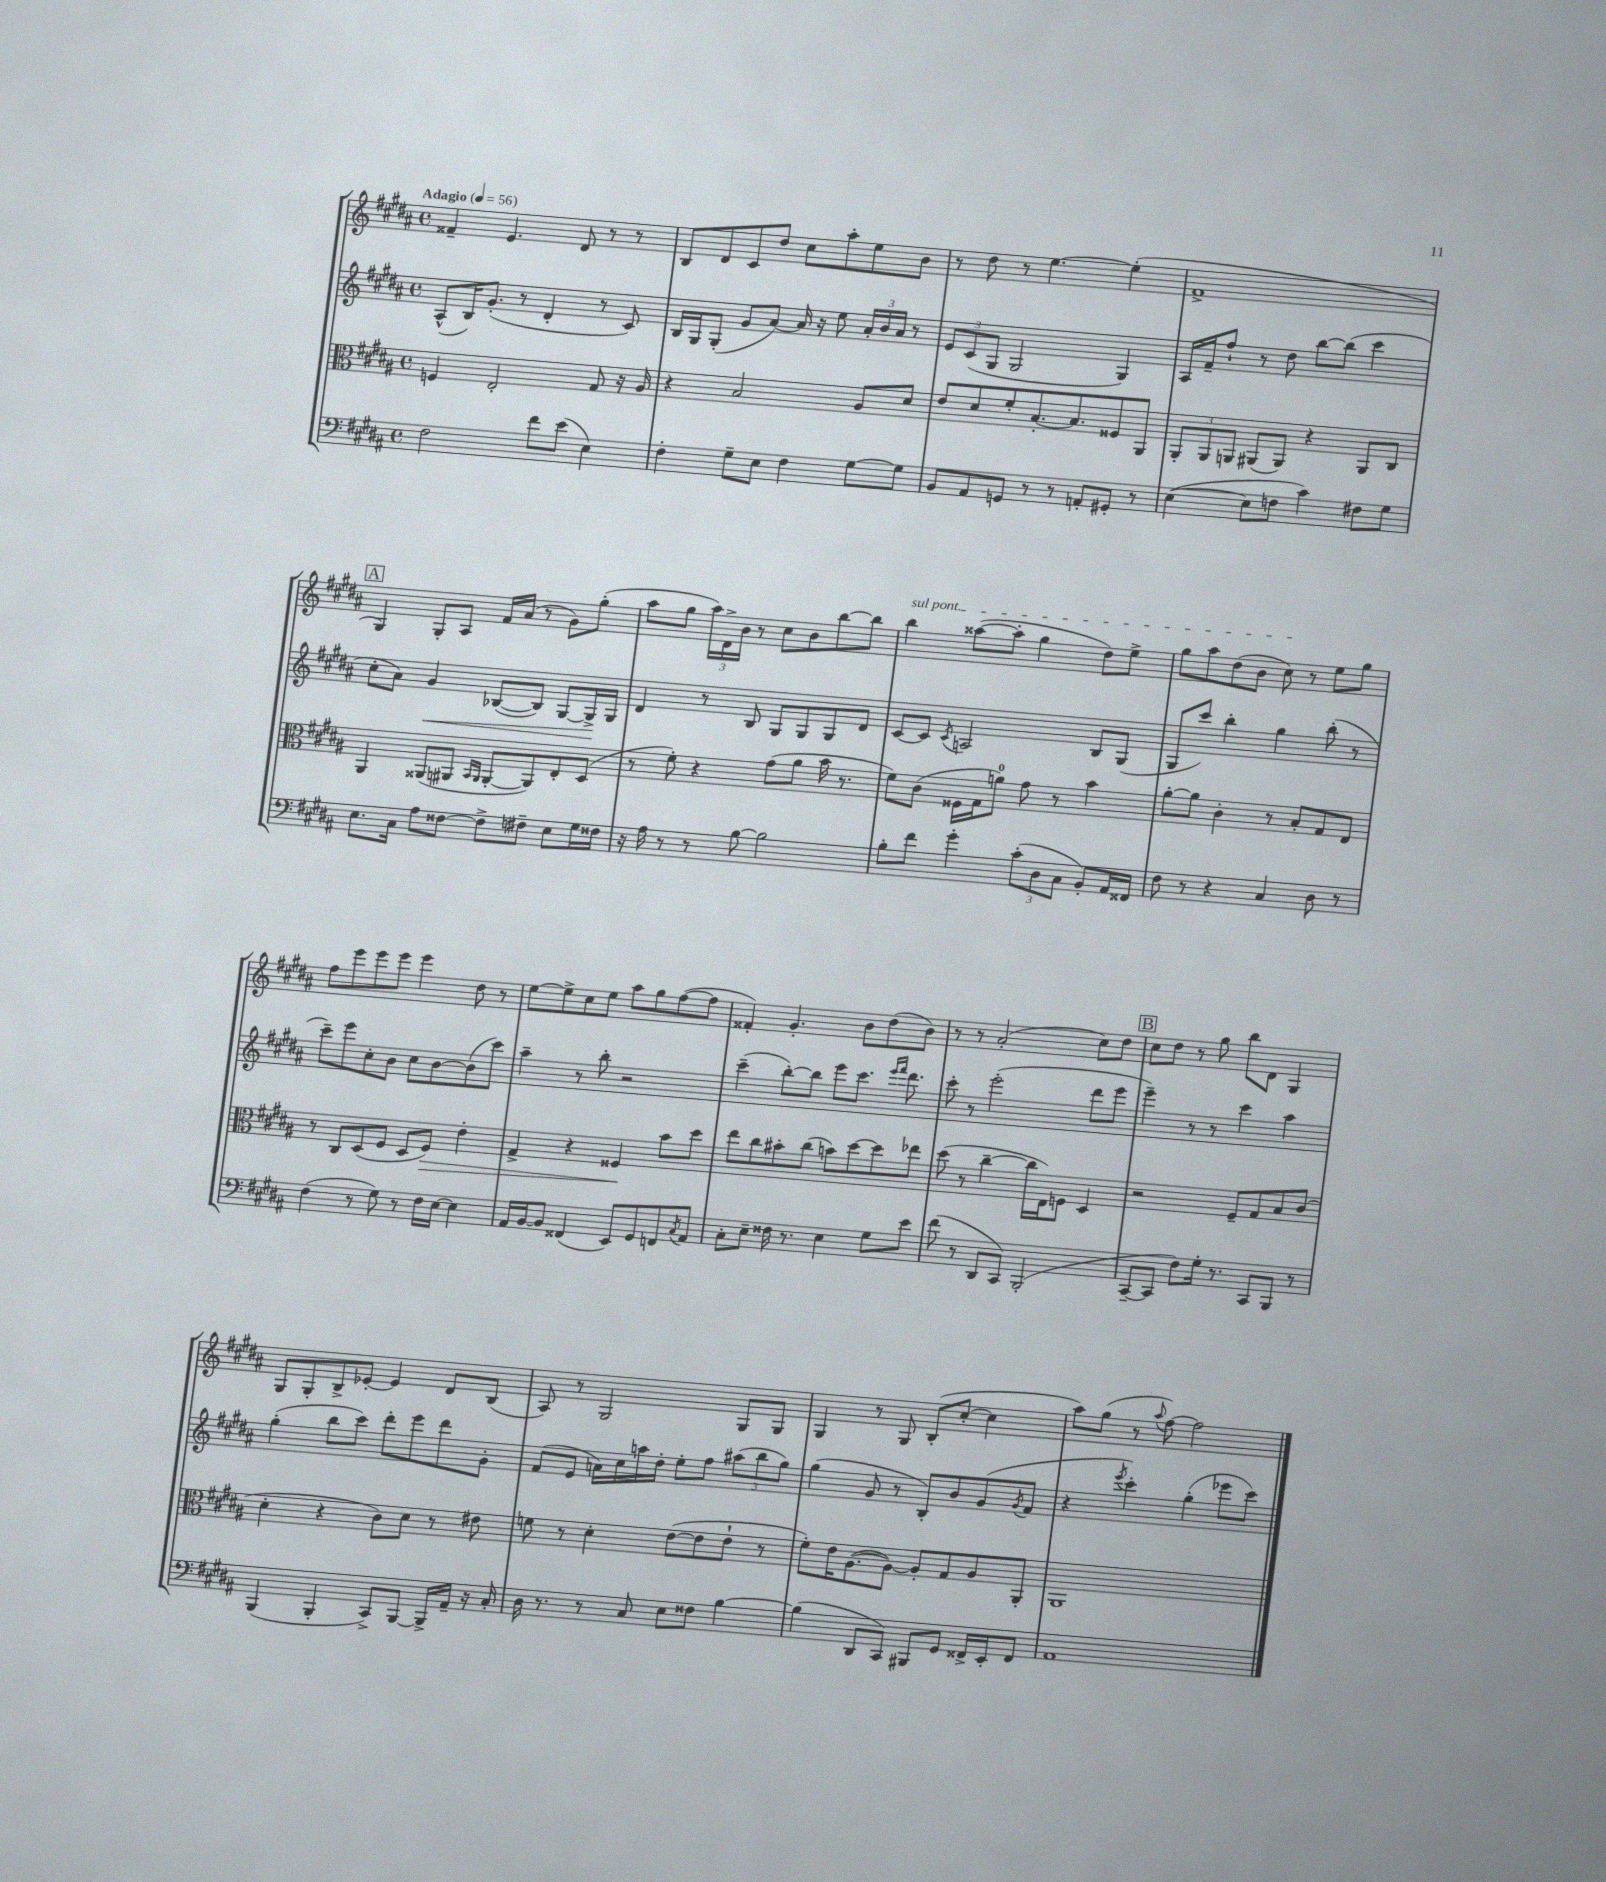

**kern	**kern	**dynam	**kern	**dynam	**kern
*part4	*part3	*part3	*part2	*part2	*part1
*staff4	*staff3	*staff3	*staff2	*staff2	*staff1
*clefF4	*clefC3	*	*clefG2	*	*clefG2
*k[f#c#g#d#a#]	*k[f#c#g#d#a#]	*	*k[f#c#g#d#a#]	*	*k[f#c#g#d#a#]
*M4/4	*M4/4	*	*M4/4	*	*M4/4
*met(c)	*met(c)	*	*met(c)	*	*met(c)
*MM56	*MM56	*	*MM56	*	*MM56
=1	=1	=1	=1	=1	=1
!	!	!	!	!	!LO:TX:a:B:t=Adagio
2F#\	4Fn/	.	(8A#^^/L	.	4f##X~/
.	.	.	16B/K)	.	.
.	.	.	(8.g#'/J	.	.
.	2E'/	.	.	.	4.e/
.	.	.	8r	.	.
8f#\L	.	.	4d#'/	.	.
(8e\J	.	.	.	.	8d#/
4E\)	8G#/	.	8r	.	8r
.	16r	.	8c#/)	.	8r
.	16A#/	.	.	.	.
=2	=2	=2	=2	=2	=2
4F#'\	4r	.	16B/LL	.	8B/L
.	.	.	16G#/J	.	.
.	.	.	(8G#'/J	.	8d#/
8G#~\L	2B/	.	8g#/L	.	8c#/
8E\J	.	.	[8a#/J)	.	8dd#/J
4F#\	.	.	16a#/]	.	8cc#\L
.	.	.	16r	.	.
.	.	.	8ee\	.	8aa#'\
[8G#\L	8A#/L	.	24a#'/LL	.	8ee\
.	.	.	24b/	.	.
.	.	.	24a#/JJ	.	.
8G#\J]	8d#/J	.	8r	.	8b\J
=3	=3	=3	=3	=3	=3
8BB/L	8e/L	.	12e/L	.	8r
.	.	.	(12c#/	.	.
8AA#/	8d#/	.	.	.	8dd#\
.	.	.	12G#/J	.	.
8GGn/J	8f#'/	.	2G#/	.	8r
8r	[8.B'/	.	.	.	[4.ee\
8r	.	.	.	.	.
.	8.B/]	.	.	.	.
8AAn'/L	.	.	.	.	.
8GG#X'/J	8F##X/	.	4G#/)	.	(4ee'\]
8r	8AA#/J	.	.	.	.
=4	=4	=4	=4	=4	=4
([4E\	12AA#'/L	.	16A#/LL	.	1f#^
.	.	.	16f#~/J	.	.
.	12AA#/	.	.	.	.
.	.	.	8ff#`/J	.	.
.	12AAn/J	.	.	.	.
8E\L]	(8AA#X/L	.	8r	.	.
8Fn\J	8AA#/J)	.	8dd#\	.	.
4c#\)	4r	.	[8bb\L	.	.
.	.	.	(8bb\J]	.	.
8F#X\L	8AA#/L	.	4ccc#\	.	.
8G#\J	8C#/J	.	.	.	.
!!LO:LB:g=z
!!LO:REH:place=s1:t=A
=5	=5	=5	=5	=5	=5
8.E\L	4AA#/	.	8cc#'\L	.	4G#/)
.	.	.	8a#\J)	.	.
16C#\Jk	.	.	.	.	.
!	!	!	!	!LO:HP:b	!
8A#\L	(8AA##X/L	.	4g#/	<	8G#'/L
[8F##X\J	8AA#X/J	.	.	.	8A#/J
.	16qqBB/LL	.	.	.	.
.	16qqAA#/JJ	.	.	.	.
8F##^\L]	[8AA#'/L	.	([8B-X/L	.	16f#/LL
.	.	.	.	.	(16a#/JJ
8F#X~\J	8AA#/])	.	8B-/J])	.	8r
8E\L	8E'/	.	[8G#/L	.	8g#\L)
16G#\L	(8D#/J	.	16G#^/L]	.	(8gg#'\J
16F##X\JJ	.	.	16G#/JJ	[	.
=6	=6	=6	=6	=6	=6
16r	8r	.	4d#/	.	8aa#\L
16A#\	.	.	.	.	.
8r	8f#'\)	.	.	.	8gg#\J
8r	4r	.	8r	.	24aa#\LL)
.	.	.	.	.	24d#^\
.	.	.	.	.	24b\JJ
[8B\	.	.	8B/	.	8r
2B\]	(8g#\L	.	8G#/L	.	8cc#\L
.	8a#\J	.	8G#/	.	8b\
.	16b\	.	8G#/	.	[8bb\
.	8.r	.	.	.	.
.	.	.	8d#/J	.	8bb\J]
=7	=7	=7	=7	=7	=7
!	!	!	!	!	!LO:TX:a:i:t=sul pont.
8B'\L	8f#\L)	.	[8c#/L	.	4bb\
8f#\J	(8c#\J	.	8c#/J]	.	.
.	.	.	8qc#/	.	.
4g#'\	16F##X\LL	.	2An/	.	([8aa##X\L
.	16G#\J	.	.	.	.
.	8an\J)	.	.	.	8aa##'\J]
(12c#'\L	8g#\	.	.	.	4gg#\
12D#\	.	.	.	.	.
.	8r	.	.	.	.
12C#\J	.	.	.	.	.
8BB'/L)	4b\	.	8B/L	.	8dd#\L)
16AA#/L	.	.	(8G#/J	.	8ee^\J
16FF##X/JJ	.	.	.	.	.
=8	=8	=8	=8	=8	=8
8F#\	[8a#'\L	.	8G#/L	.	8gg#\L
8r	8a#\J]	.	8ccc#/J)	.	8aa#\
4r	4c#'\	.	4bb'\	.	(8dd#\
.	.	.	.	.	8b\J
4C#/	8r	.	4gg#\	.	8cc#\)
.	8B'/L	.	.	.	8r
8D#\	8G#/	.	(8bb'\	.	8ee\L
8r	8E/J	.	8r	.	8gg#\J
!!LO:LB:g=z
=9	=9	=9	=9	=9	=9
(4F#\	8r	.	8ccc#~\L)	.	8ff#\L
.	8C#/L	.	8eee\	.	8eee\
8r	(8D#/	.	8cc#'\	.	8eee\
8G#\)	8F#/J	.	8b\J	.	8eee\J
8r	8D#/L	.	8cc#\L	.	4eee\
!	!	!LO:HP:b	!	!	!
16F#\LL	8F#/J)	>	[8b\	.	.
[16E\JJ	.	.	.	.	.
4E\]	4e'\	.	(8b\]	.	8dd#\
.	.	.	8ccc#\J)	.	8r
=10	=10	=10	=10	=10	=10
16AA#/LL	4G#^/	.	4aa#~\	.	[8ee\L
[16BB/J	.	.	.	.	.
8BB/J]	.	.	.	.	8ee^\]
(4FF##X/	4r	.	8r	.	8cc#\
.	.	.	8bb'\	.	8ee\J
8EE/L)	4F##X/	.	2r	.	8aa#\L
8GG#/	.	.	.	.	8gg#\
8FFn/	8b\L	]	.	.	([8ff#\
8qC#/	.	.	.	.	.
8AA#/J	8dd#\J	.	.	.	8ff#\J]
=11	=11	=11	=11	=11	=11
8C#'\L	8ee\L	.	(4ccc#~\	.	4f##X'/)
8E~\J	8cc#\	.	.	.	.
16F##X\	8b#X'\	.	[8bb'\L)	.	4.g#'/
8.r	.	.	.	.	.
.	(8cc#\J	.	8bb\J]	.	.
4E\	8bn\L)	.	8eee\L	.	.
.	[8dd#\	.	8.ccc#\J	.	8b\L
8G#\L	8dd#\]	.	.	.	(8dd#\
.	.	.	16qqeee/LL	.	.
.	.	.	16qqfff#/JJ	.	.
.	.	.	8.ddd#\	.	.
8e\J	8ee-X\J	.	.	.	8b\J)
=12	=12	=12	=12	=12	=12
(8f#\	(8dd#\	.	8ccc#'\	.	8r
8r	8r	.	8r	.	8r
8DD#/L	[4cc#~\	.	(2eee'\	.	(2a#'/
8CC#/J)	.	.	.	.	.
(2BBB'/	16cc#\LL]	.	.	.	.
.	16E\J)	.	.	.	.
.	8Fn\J	.	.	.	.
.	4D#/	.	8ddd#\L	.	8cc#\L)
.	.	.	8eee\J	.	8dd#\J
!!LO:REH:place=s1:t=B
=13	=13	=13	=13	=13	=13
[8CC#~/L	2r	.	4eee~\)	.	8cc#\L
8CC#/J]	.	.	.	.	8dd#\J
8F#\L)	.	.	8r	.	8r
16G#'\Jk	.	.	8r	.	8gg#\
8.r	.	.	.	.	.
.	8F#~/L	.	4ccc#\	.	8bb\L
8CC#/L	8G#/	.	.	.	8d#\J
8BBB/J	8B/	.	4aa#\	.	4G#/
8r	(8c#/J	.	.	.	.
!!LO:LB:g=z
=14	=14	=14	=14	=14	=14
(4BBB/	4d#'\	.	(4gg#'\	.	8G#/L
.	.	.	.	.	8G#'/
4BBB'/	4r	.	8bb\L	.	8B^/
.	.	.	8ccc#\J)	.	[8e-X'/J
8CC#^/L)	8c#\L)	.	8ddd#'\L	.	4e-/]
[8BBB/J	8d#\J	.	8eee\	.	.
16BBB^/LL]	8r	.	8ddd#\	.	8d#/L
16AA#~/JJ	.	.	.	.	.
16r	8e#X\	.	8g#'\J	.	(8B/J
16C#'/	.	.	.	.	.
=15	=15	=15	=15	=15	=15
16D#\	8fn\	.	(8f#/L	.	8A#/)
8.r	.	.	.	.	.
.	8r	.	8e/J	.	8r
8r	4d#'\	.	16an\LL)	.	2G#/
.	.	.	16cc#\	.	.
8C#/	.	.	16aan\	.	.
.	.	.	16dd#'\JJ	.	.
8E\L	([8e\L	.	8ee'\L	.	.
8F##X\J	8e\]	.	8ff#\J	.	.
[4B\	8e`\J	.	(12aa#X\L	.	8G#/L
.	.	.	12bb\	.	.
.	8r	.	.	.	8G#/J
.	.	.	12gg#\J)	.	.
=16	=16	=16	=16	=16	=16
(4B\]	8f#'\L)	.	(4gg#\	.	4G#/
.	16e\K	.	.	.	.
.	([8.A#\	.	.	.	.
8DD#/L	.	.	8g#/	.	8r
8CC#/J)	8A#\J_)	.	8r	.	8G#/
8BBB#X/L	8A#'/L]	.	8B'/L)	.	(8B'/L
8GG#/J	8G#/	.	8b/	.	[8cc#'/J
16FF##X^/LL	8A#/	.	(8g#/	.	4cc#\]
16EE'/J	.	.	.	.	.
.	.	.	8qg#/	.	.
8FF##/J	8AA#'/J	.	8f#/J	.	.
=17	=17	=17	=17	=17	=17
1AA#	1AA#	.	4r	.	8aa#\L)
.	.	.	.	.	(8gg#\J
.	.	.	8qeee/	.	.
.	.	.	4ccc#'\)	.	8r
.	.	.	.	.	8qqaa#/
.	.	.	.	.	[8ff#\)
.	.	.	(4gg#'\	.	2ff#\]
.	.	.	8eee-X\L	.	.
.	.	.	8ccc#\J)	.	.
==	==	==	==	==	==
*-	*-	*-	*-	*-	*-
